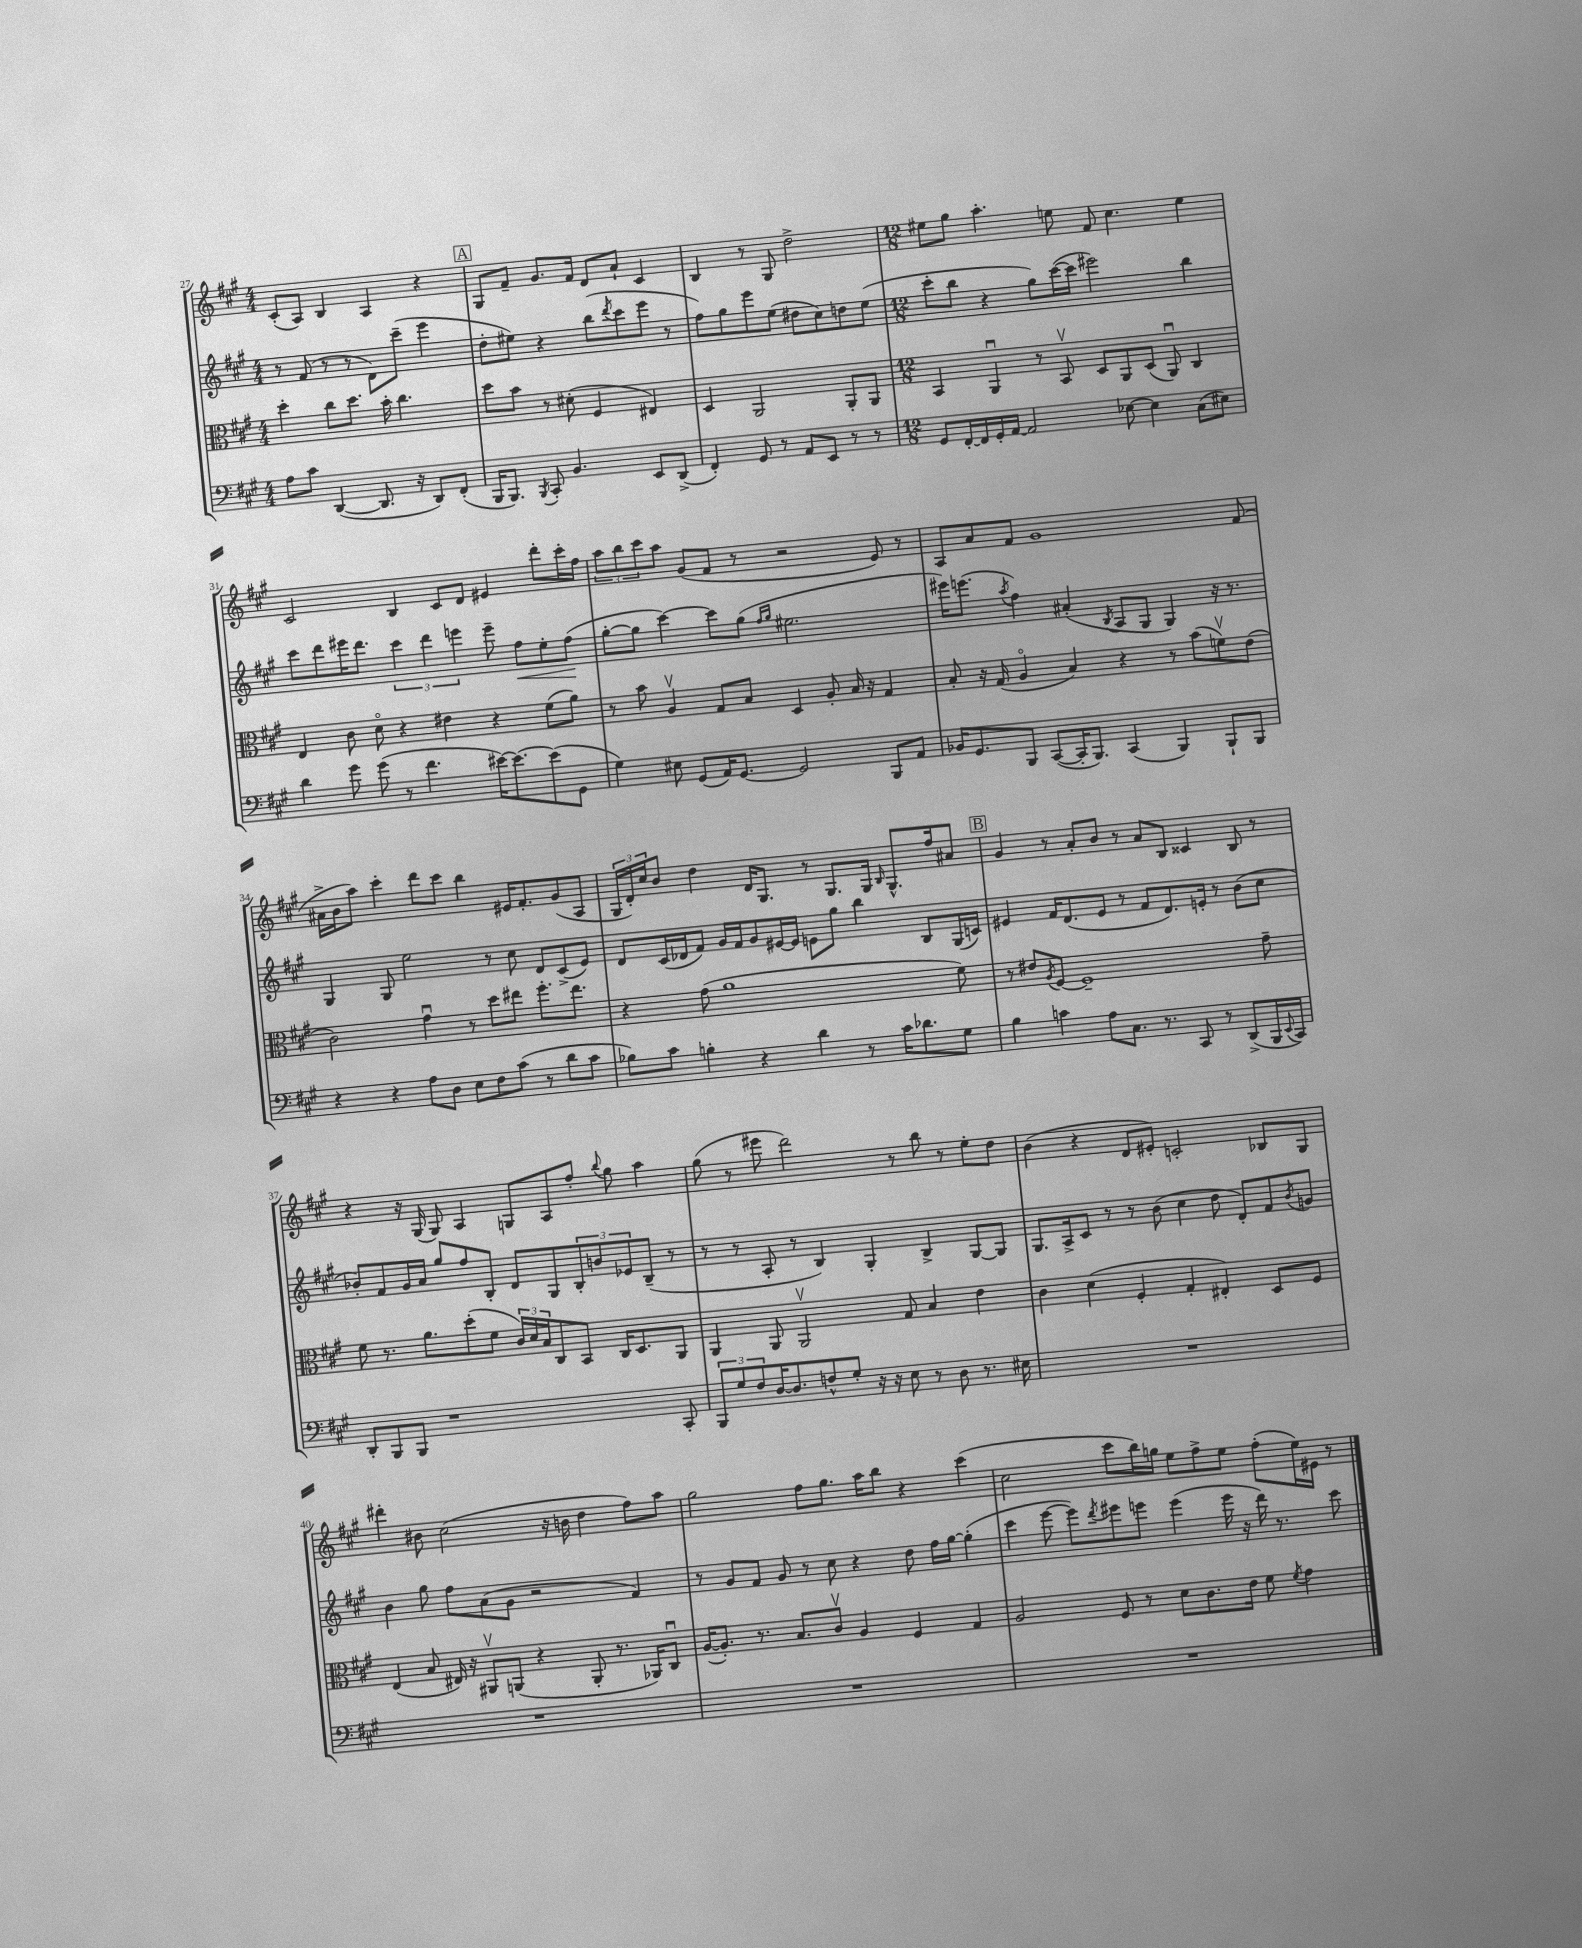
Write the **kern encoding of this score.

**kern	**kern	**kern	**kern
*staff4	*staff3	*staff2	*staff1
*clefF4	*clefC3	*clefG2	*clefG2
*k[f#c#g#]	*k[f#c#g#]	*k[f#c#g#]	*k[f#c#g#]
*M4/4	*M4/4	*M4/4	*M4/4
8A	4dd'	8r	(8c#'
8c#	.	(8f#	8A)
([4DD	8cc#	8r	4B
.	8.dd	8r	.
8.DD]	.	8d)	4A
.	16b'	.	.
.	4.cc#	(8ccc#~	.
16r	.	.	.
8DD)	.	4eee	4r
(8FF#'	.	.	.
=	=	=	=
16BBB	8dd	8dd'	8G#
8.BBB)	.	.	.
.	8b	8ee#)	8f#~
8qBBB	.	.	.
8CC#'	8r	4r	8.g#
4.BB	(8d#'	.	.
.	.	.	16f#
.	4F#	(8bb	8d
.	.	8qddd	.
.	.	8ccc#	8a`
8EE	4E#)	8eee	4c#
(8DD^	.	8r	.
=	=	=	=
4FF#')	4D	8ff#)	4B
.	.	8gg#	.
8GG#	2AA	8eee	8r
8r	.	(8ee	8G#
8AA	.	8dd#	2dd^
8EE	.	8cc#)	.
8r	8AA'	8dd	.
8r	8AA	(8ee	.
=	=	=	=
*M12/8	*M12/8	*M12/8	*M12/8
8GG#	4BB	8ccc#'	8ee#
[16FF#'	.	8bb	8gg#
16FF#]	.	.	.
16GG#'	4AAu	4r	4.aa'
[16AA	.	.	.
2AA]	.	.	.
.	8r	8gg#)	.
.	8BBv	([16ccc#	8ee
.	.	16ccc#]	.
.	8D	2eee#)	8f#
[8E-	8AA	.	4.cc#
4E-]	(8D	.	.
.	8AAu)	.	.
(8C#	4C#	4bb	4ee
8E#)	.	.	.
=	=	=	=
4d	4E	8ccc#	2c#
.	.	8ddd	.
8g#	8c#	16eee#	.
.	.	8.ddd	.
(8g#	8do	.	.
8r	4r	6ccc#	4B
4.f#	.	.	.
.	.	6ddd	.
.	4e#	.	8c#
.	.	6eee	.
.	.	.	8d
[16e#)	4r	8eee~	4e#
8.e#_	.	.	.
.	.	8ff#	.
(8e#]	(8f#	8ee'	8ddd'
8GG#	8a)	(8ff#	16ccc#'
.	.	.	16ff#
=	=	=	=
4G#)	8r	[8gg#'	12aa
.	.	.	12bb
.	8b	8gg#]	.
.	.	.	12ccc#
8E#	4Av	[4ccc#)	8aa
(8GG#	.	.	(8g#
16AA)	8G#	8ccc#]	8f#
[8.GG#	.	.	.
.	8B	(8gg#	8r
.	.	16qqff#	.
.	.	16qqgg#	.
2GG#]	4D	2.ee#	2r
.	8A'	.	.
.	16B	.	.
.	16r	.	.
8BBB	4G#	.	8e)
8AA	.	.	8r
=	=	=	=
16BB-	8B'	16eee#)	8A
8.GG#	.	(8.eee	.
.	16r	.	8a
.	(16G#	.	.
.	.	8qaa	.
8BBB	4Ao	4ff#)	8f#
([8CC#	.	.	1g#
16CC#']	4B)	(4a#'	.
8.BBB)	.	.	.
.	.	8qB	.
(4CC#	4r	8A	.
.	.	8G#	.
4BBB)	8r	4G#)	.
.	(8b	.	.
8BBB`	8fv)	16r	.
.	.	8.r	.
8BBB	(8e	.	(8f#
=	=	=	=
4r	2c#)	4G#	16a#^
.	.	.	16b
.	.	.	8aa)
4r	.	8G#	4ccc#'
.	.	2ee	.
8A	4g#u	.	8ddd
8D	.	.	8ccc#
8E	8r	.	4bb
8F#	8dd	8r	.
(8c#	8ee#	8cc#	16e#
.	.	.	8.f#'
8r	8.ff#'	8d	.
8d	.	(8c#^	(8g#
.	8.ee#	.	.
8c#	.	8e)	8A
=	=	=	=
8B-)	4r	8d	24G#
.	.	.	24d')
.	.	.	24cc#
8c#	.	(16c#	8b
.	.	16d-	.
4B'	(8g#	8f#)	4dd
.	1a	16g#	.
.	.	16f#	.
4r	.	8g#	16d
.	.	.	8.G#
.	.	[16e#	.
.	.	16e#]	.
4d	.	8e	8r
.	.	8gg#	8.G#
8r	.	4bb	.
.	.	.	16G#
.	.	.	16qqB
16c#	.	.	8.G#^^
8.d-	.	.	.
.	.	8B	.
.	.	.	16ff#
8G#	8f#)	(16G#	8a#
.	.	16c)	.
=	=	=	=
4B	8r	4e#	4g#
.	8e#	.	.
.	8qA	.	.
4c	[8F#	16f#	8r
.	.	(8.d	.
.	1F#~]	.	8a'
8A	.	8e#	8b
8.C#	.	8r	8r
.	.	8f#	8a
8.r	.	.	.
.	.	8.d)	8B
8CC#	.	.	4c##
.	.	16e'	.
8r	.	8r	.
(8DD^	.	(8b	8B
16BBB	8g#~	8cc#	8r
8qqEE	.	.	.
16CC#)	.	.	.
=	=	=	=
8DD'	8f#	8b-')	4r
8BBB	8.r	8f#	.
8BBB	.	16g#	16r
.	8.a	16a	(16G#
1r	.	8gg#	8G#)
.	(8dd'	8ff#	4A
.	8f#	8B'	.
.	24c#)	8d	8G
.	24d	.	.
.	24B	.	.
.	8C#	8G#	8A
.	8BB	12B'	8ff#'
.	.	12b	.
.	.	.	8qqbb
.	16C#	.	8gg#
.	.	12e-	.
.	8.D	.	.
.	.	(8B~	4aa
8CC#'	8AA	8r	.
=	=	=	=
12BBB	4AA	8r	(8gg#
12G#	.	.	.
.	.	8r	8r
12F#	.	.	.
[16D	8AA	8A'	8eee#
8.D]	.	.	.
.	2AAv	8r	2ddd)
8F^^	.	4B)	.
8G#'	.	.	.
16r	.	4G#'	.
16r	.	.	.
8E	8G#	.	8r
8r	4B	4B^	8bb
8D	.	.	8r
8.r	4e	[8G#	8ee'
.	.	8G#]	8dd
16E#	.	.	.
=	=	=	=
1.r	4c#	8.G#	(4b
.	.	16A^	.
.	(4d	8c#	4r
.	.	8r	.
.	4F#'	8r	8d
.	.	(8b	8e#')
.	4G#'	4cc#	2c'
.	4E#')	8dd	.
.	.	8d')	.
.	8D	8f#	8B-
.	.	8qb	.
.	8F#	8g	8G#
=	=	=	=
1.r	(4E	4b	4ddd#'
.	8B	8gg#	8b#
.	16E#)	8ff#	(2cc#
.	16r	.	.
.	8AA#v	(8a	.
.	(8AA	8g#	.
.	4r	2r	.
.	.	.	16r
.	.	.	16b
.	8AA'	.	4dd
.	8.r	.	.
.	.	4f#)	8ff#)
.	16AA-)	.	.
.	8C#u	.	8aa
=	=	=	=
1.r	([16A	8r	2gg#
.	8.A'])	.	.
.	.	8g#	.
.	8.r	8f#	.
.	.	8g#	.
.	8.B	.	.
.	.	8r	8ff#
.	8c#v	8cc#	8.gg#
.	4A	4r	.
.	.	.	16aa
.	.	.	8bb
.	4F#	8dd	4r
.	.	16ff#	.
.	.	[16gg#	.
.	4G#	(4gg#']	(4ccc#
=	=	=	=
1.r	2A	4ccc#	2cc#
.	.	[8eee	.
.	.	8eee])	.
.	.	8qddd	.
.	8F#	8eee#	8ccc#
.	8r	8eee	16bb)
.	.	.	16gg
.	8d	(4eee	8ee
.	8.c#	.	8ff#^
.	.	16eee	8ee
.	16e	16r	.
.	8f#	16ddd)	(8ff#'
.	.	8.r	.
.	8qf#	.	.
.	4g#	.	16ee)
.	.	.	16e#
.	.	8ccc#	8r
==	==	==	==
*-	*-	*-	*-
